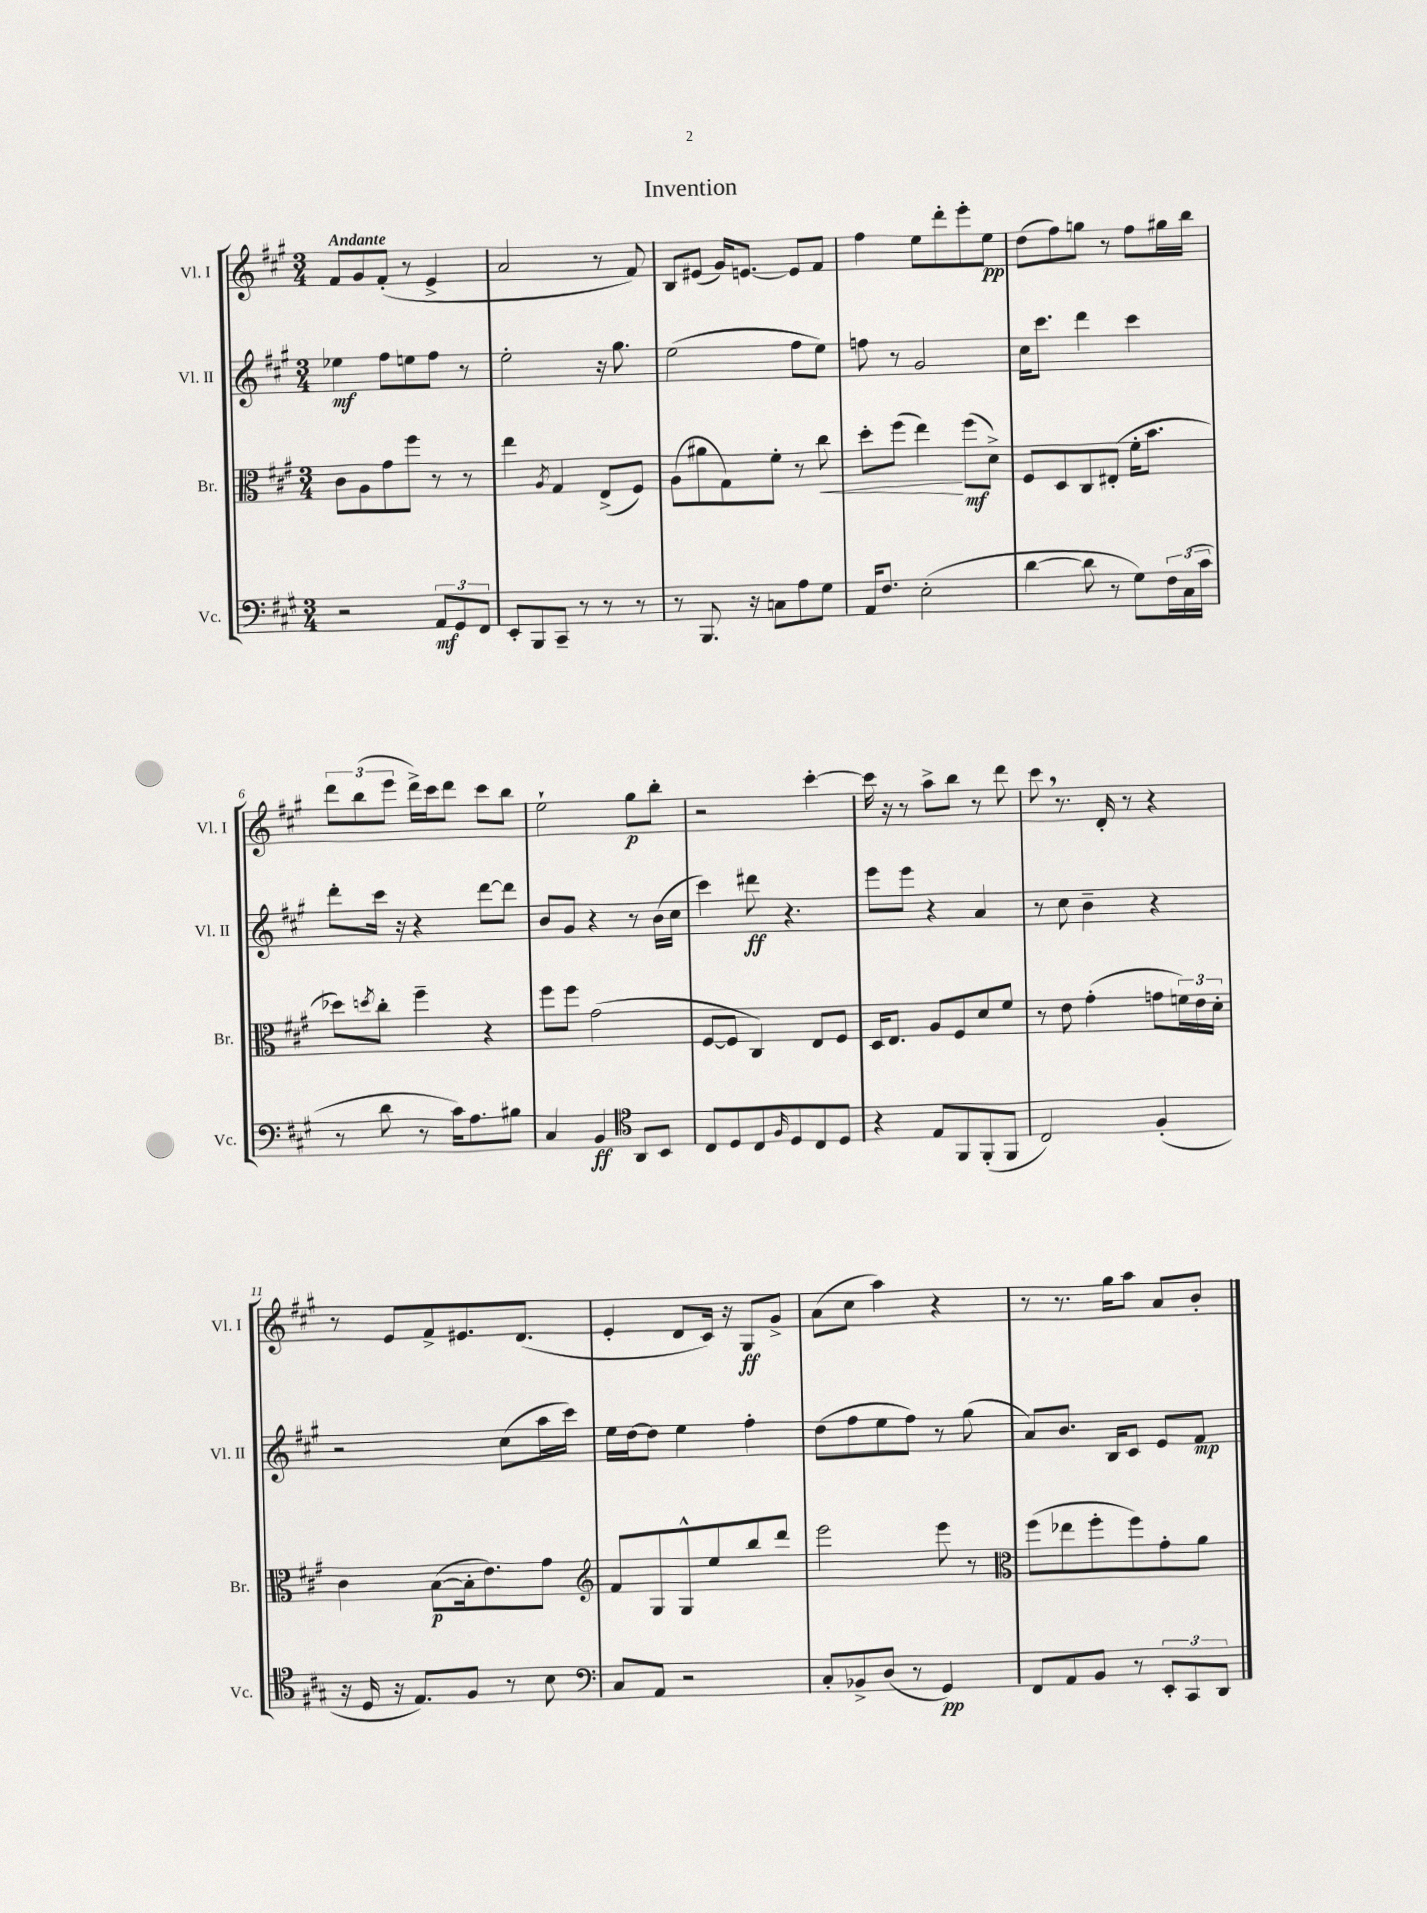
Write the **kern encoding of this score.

**kern	**dynam	**kern	**dynam	**kern	**dynam	**kern	**dynam
*part4	*part4	*part3	*part3	*part2	*part2	*part1	*part1
*staff4	*staff4	*staff3	*staff3	*staff2	*staff2	*staff1	*staff1
*I"Vc.	*	*I"Br.	*	*I"Vl. II	*	*I"Vl. I	*
*I'Vc.	*	*I'Br.	*	*I'Vl. II	*	*I'Vl. I	*
*clefF4	*	*clefC3	*	*clefG2	*	*clefG2	*
*k[f#c#g#]	*	*k[f#c#g#]	*	*k[f#c#g#]	*	*k[f#c#g#]	*
*M3/4	*	*M3/4	*	*M3/4	*	*M3/4	*
=1	=1	=1	=1	=1	=1	=1	=1
!	!	!	!	!	!	!LO:TX:a:B:t=Andante	!
2r	.	8c#\L	.	4ee-X\	mf	8f#/L	.
.	.	8A\	.	.	.	8g#/	.
.	.	8g#\	.	8ff#\L	.	(8f#'/J	.
.	.	8ff#\J	.	8een\	.	8r	.
12AA/L	mf	8r	.	8ff#\J	.	4e^/	.
12GG#/	.	.	.	.	.	.	.
.	.	8r	.	8r	.	.	.
12FF#/J	.	.	.	.	.	.	.
=2	=2	=2	=2	=2	=2	=2	=2
8EE'/L	.	4ee\	.	2ee'\	.	2a/	.
8BBB/	.	.	.	.	.	.	.
.	.	8qA/	.	.	.	.	.
8CC#~/J	.	4G#/	.	.	.	.	.
8r	.	.	.	.	.	.	.
8r	.	(8E^/L	.	16r	.	8r	.
.	.	.	.	8.gg#\	.	.	.
8r	.	8F#/J)	.	.	.	8f#/)	.
=3	=3	=3	=3	=3	=3	=3	=3
8r	.	(8A\L	.	(2ee\	.	8B/L	.
8.BBB/	.	8a#X\	.	.	.	(8e#X/J	.
.	.	8G#\)	.	.	.	16g#/KL)	.
16r	.	.	.	.	.	[8.en/J	.
8Cn\L	.	8f#'\J	.	.	.	.	.
8A\	.	8r	.	8ff#\L	.	8e/L]	.
!	!	!	!LO:HP:b	!	!	!	!
8G#\J	.	8cc#\	<	8ee\J)	.	8f#/J	.
=4	=4	=4	=4	=4	=4	=4	=4
16AA/KL	.	8dd'\L	.	8ffn\	.	4ff#\	.
8.F#/J	.	.	.	.	.	.	.
.	.	(8ff#\J	.	8r	.	.	.
(2E'\	.	4ee\)	.	2g#/	.	8ee\L	.
.	.	.	.	.	.	8ddd'\	.
.	.	(8ff#\L	[ mf	.	.	8eee'\	.
.	.	8d^\J)	.	.	.	8ee\J	pp
=5	=5	=5	=5	=5	=5	=5	=5
[4d\	.	8F#/L	.	16cc#\KL	.	(8dd\L	.
.	.	.	.	8.ccc#\J	.	.	.
.	.	8D/	.	.	.	8ff#\)	.
8d\]	.	8C#/	.	4ddd\	.	8ggn\J	.
8r	.	(8E#X'/J	.	.	.	8r	.
8G#\L)	.	16f#'\KL	.	4ccc#\	.	8ff#\L	.
.	.	8.b\J	.	.	.	.	.
24F#\L	.	.	.	.	.	16gg#X\L	.
(24C#\	.	.	.	.	.	.	.
.	.	.	.	.	.	16bb\JJ	.
24c#\JJ	.	.	.	.	.	.	.
!!LO:LB:g=z
=6	=6	=6	=6	=6	=6	=6	=6
8r	.	8dd-X\L)	.	8ddd'\L	.	12ddd\L	.
.	.	.	.	.	.	(12bb\	.
.	.	8qddn/	.	.	.	.	.
8d\	.	8cc#'\J	.	16ccc#\Jk	.	.	.
.	.	.	.	.	.	12eee\J	.
.	.	.	.	16r	.	.	.
8r	.	4ff#~\	.	4r	.	16ddd^\LL)	.
.	.	.	.	.	.	16ccc#\J	.
16c#\KL)	.	.	.	.	.	8ddd\J	.
8.A\	.	.	.	.	.	.	.
.	.	4r	.	[8ddd\L	.	8ccc#\L	.
8B#X\J	.	.	.	8ddd\J]	.	8bb\J	.
=7	=7	=7	=7	=7	=7	=7	=7
4C#/	.	8ff#\L	.	8b/L	.	2ee`\	.
.	.	8ff#\J	.	8g#/J	.	.	.
4BB/	ff	(2g#\	.	4r	.	.	.
*clefC4	*	*	*	*	*	*	*
8AA/L	.	.	.	8r	.	8gg#\L	p
8BB/J	.	.	.	(16b\LL	.	8bb'\J	.
.	.	.	.	16cc#\JJ	.	.	.
=8	=8	=8	=8	=8	=8	=8	=8
8C#/L	.	[8F#/L	.	4ccc#\)	.	2r	.
8D/	.	8F#/J]	.	.	.	.	.
8C#/	.	4C#/)	.	8ddd#X\	ff	.	.
16qqF#/	.	.	.	.	.	.	.
8D/	.	.	.	4.r	.	.	.
8C#/	.	8E/L	.	.	.	[4ccc#'\	.
8D/J	.	8F#/J	.	.	.	.	.
=9	=9	=9	=9	=9	=9	=9	=9
4r	.	16D/KL	.	8eee\L	.	16ccc#\]	.
.	.	8.E/J	.	.	.	16r	.
.	.	.	.	8eee\J	.	8r	.
8E/L	.	8A/L	.	4r	.	8aa^\L	.
8FF#/	.	8F#/	.	.	.	8bb\J	.
(8FF#'/	.	8d/	.	4a/	.	8r	.
8FF#/J	.	8f#/J	.	.	.	8ddd\	.
=10	=10	=10	=10	=10	=10	=10	=10
2C#/)	.	8r	.	8r	.	8ccc#,\	.
.	.	8e\	.	8cc#\	.	8.r	.
.	.	(4g#'\	.	4b~\	.	.	.
.	.	.	.	.	.	16d'/	.
.	.	.	.	.	.	8r	.
(4F#'/	.	8gn\L	.	4r	.	4r	.
.	.	24fn\L)	.	.	.	.	.
.	.	24e\	.	.	.	.	.
.	.	24d'\JJ	.	.	.	.	.
!!LO:LB:g=z
=11	=11	=11	=11	=11	=11	=11	=11
16r	.	4c#\	.	2r	.	8r	.
16D/	.	.	.	.	.	.	.
16r	.	.	.	.	.	8e/L	.
8.E/L)	.	.	.	.	.	.	.
.	.	([8B\L	p	.	.	8f#^/	.
8F#/J	.	16B'\k]	.	.	.	8.e#X/	.
.	.	8.e\)	.	.	.	.	.
8r	.	.	.	(8cc#\L	.	.	.
.	.	.	.	.	.	(8.d/J	.
8B\	.	8g#\J	.	16aa\L	.	.	.
.	.	.	.	16ccc#\JJ)	.	.	.
=12	=12	=12	=12	=12	=12	=12	=12
*clefF4	*	*clefG2	*	*	*	*	*
8C#/L	.	8f#/L	.	16ee\LL	.	4e'/	.
.	.	.	.	[16dd\J	.	.	.
8AA/J	.	8G#/	.	8dd\J]	.	.	.
2r	.	8G#^^/	.	4ee\	.	8d/L	.
.	.	8ee/	.	.	.	16c#/Jk)	.
.	.	.	.	.	.	16r	.
.	.	8bb/	.	4ff#'\	.	8G#/L	ff
.	.	8ddd/J	.	.	.	8g#^/J	.
=13	=13	=13	=13	=13	=13	=13	=13
8C#'/L	.	2eee\	.	(8dd\L	.	(8a\L	.
8BB-X^/	.	.	.	8ff#\	.	8cc#\J	.
(8D/J	.	.	.	8ee\	.	4aa\)	.
8r	.	.	.	8ff#\J)	.	.	.
4GG#/)	pp	8eee\	.	8r	.	4r	.
.	.	8r	.	(8gg#\	.	.	.
=14	=14	=14	=14	=14	=14	=14	=14
*	*	*clefC3	*	*	*	*	*
8FF#/L	.	(8ff#\L	.	8a/L)	.	8r	.
8AA/	.	8ee-X\	.	8.b/J	.	8.r	.
8BB/J	.	8ff#'\	.	.	.	.	.
.	.	.	.	16B/KL	.	16gg#\KL	.
8r	.	8ff#\)	.	8c#/J	.	8aa\J	.
12EE'/L	.	8g#'\	.	8e/L	.	8a/L	.
12CC#/	.	.	.	.	.	.	.
.	.	8a\J	.	8f#/J	mp	8b'/J	.
12DD/J	.	.	.	.	.	.	.
==	==	==	==	==	==	==	==
*-	*-	*-	*-	*-	*-	*-	*-
